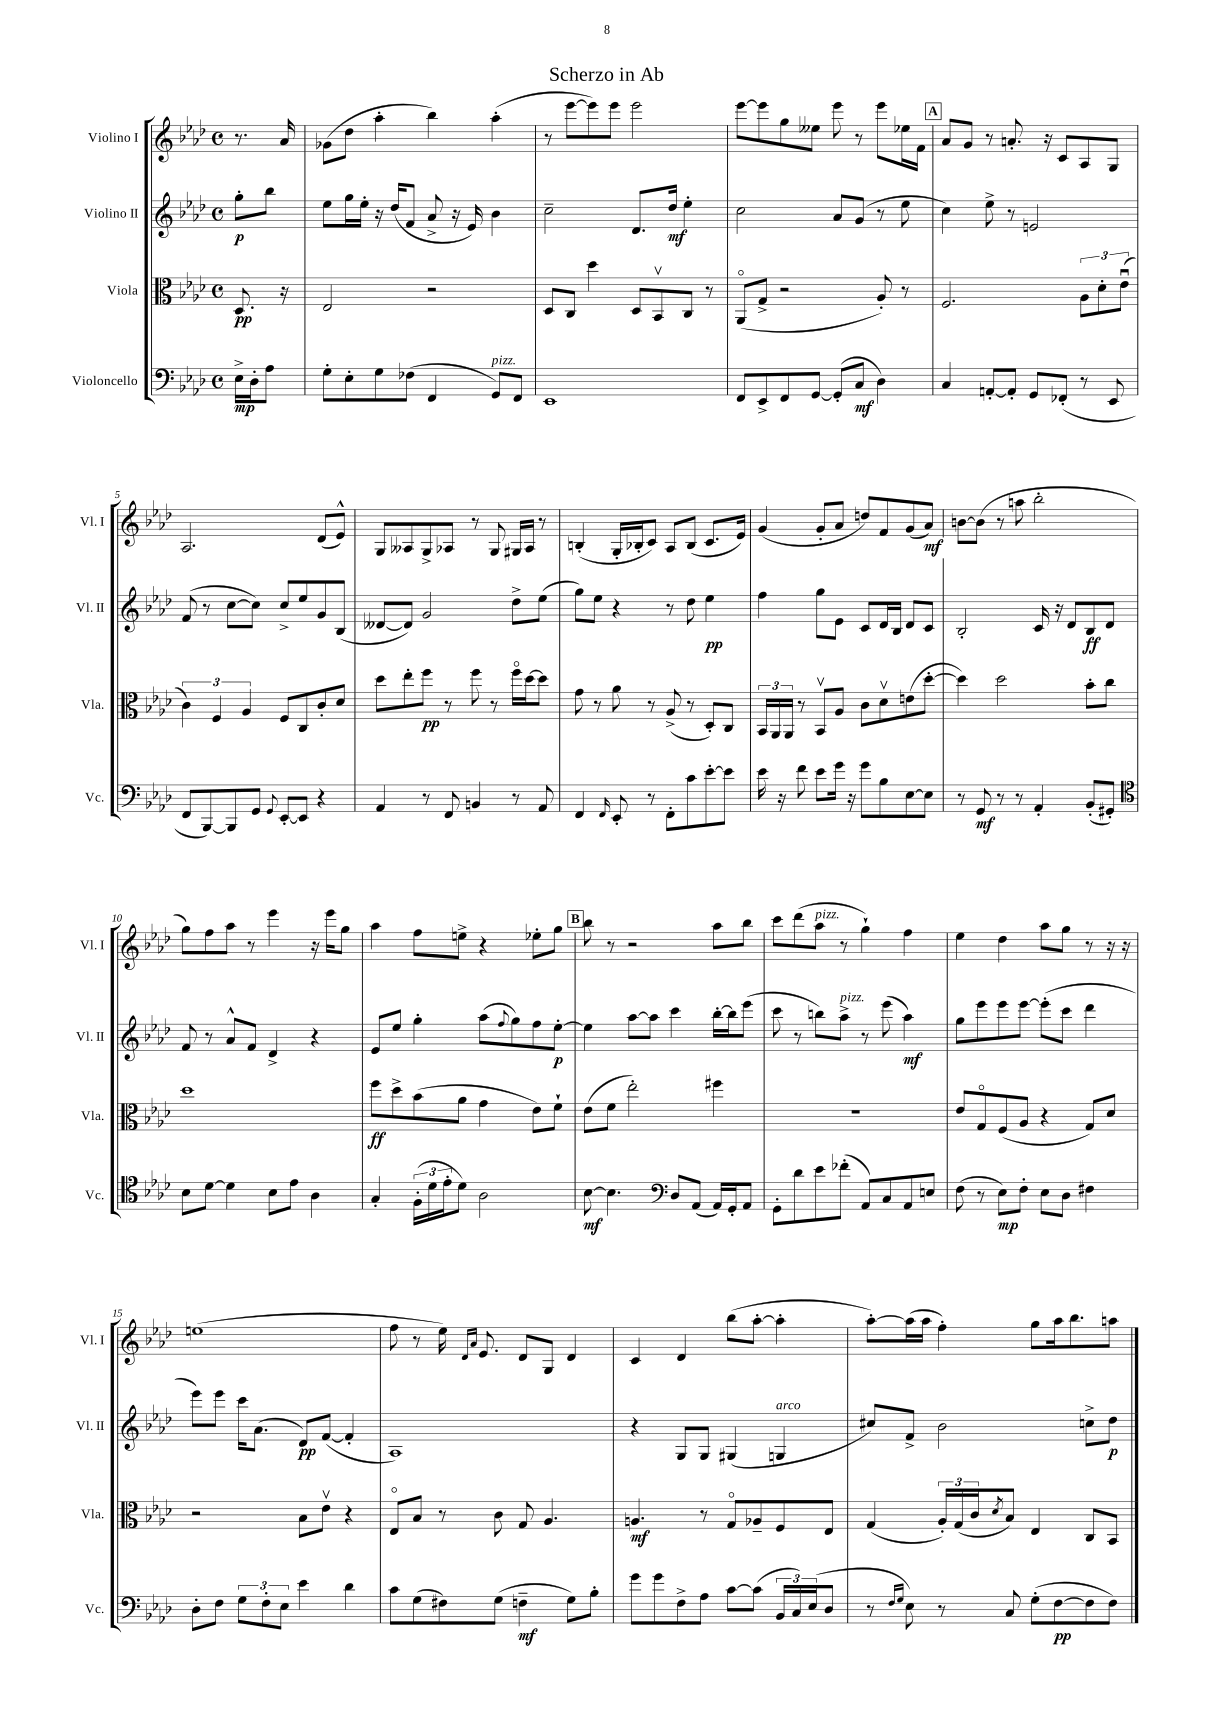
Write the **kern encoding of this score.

**kern	**dynam	**kern	**dynam	**kern	**dynam	**kern	**dynam
*part4	*part4	*part3	*part3	*part2	*part2	*part1	*part1
*staff4	*staff4	*staff3	*staff3	*staff2	*staff2	*staff1	*staff1
*I"Violoncello	*	*I"Viola	*	*I"Violino II	*	*I"Violino I	*
*I'Vc.	*	*I'Vla.	*	*I'Vl. II	*	*I'Vl. I	*
*clefF4	*	*clefC3	*	*clefG2	*	*clefG2	*
*k[b-e-a-d-]	*	*k[b-e-a-d-]	*	*k[b-e-a-d-]	*	*k[b-e-a-d-]	*
*M4/4	*	*M4/4	*	*M4/4	*	*M4/4	*
*met(c)	*	*met(c)	*	*met(c)	*	*met(c)	*
=	=	=	=	=	=	=	=
16E-^\LL	mp	8.D-/	pp	8gg'\L	p	8.r	.
16D-'\J	.	.	.	.	.	.	.
8A-\J	.	.	.	8bb-\J	.	.	.
.	.	16r	.	.	.	16a-/	.
=1	=1	=1	=1	=1	=1	=1	=1
8G'\L	.	2E-/	.	8ee-\L	.	(8g-X\L	.
8E-'\	.	.	.	16gg\L	.	8dd-\J	.
.	.	.	.	16ee-'\JJ	.	.	.
8G\	.	.	.	16r	.	4aa-'\	.
.	.	.	.	(16dd-/KL	.	.	.
(8F-X\J	.	.	.	8f/J	.	.	.
4FF/	.	2r	.	8a-^/	.	4bb-\)	.
.	.	.	.	16r	.	.	.
.	.	.	.	16e-/)	.	.	.
!LO:TX:a:i:t=pizz.	!	!	!	!	!	!	!
8GG/L)	.	.	.	4b-\	.	(4aa-'\	.
8FF/J	.	.	.	.	.	.	.
=2	=2	=2	=2	=2	=2	=2	=2
1EE-	.	8D-/L	.	2cc~\	.	8r	.
.	.	8C/J	.	.	.	[8eee-\L	.
.	.	4dd-\	.	.	.	8eee-\])	.
.	.	.	.	.	.	8eee-\J	.
.	.	8D-/L	.	8.d-/L	.	2eee-\	.
.	.	8BB-v/	.	.	.	.	.
.	.	.	.	16dd-/Jk	mf	.	.
.	.	8C/J	.	4ee-'\	.	.	.
.	.	8r	.	.	.	.	.
=3	=3	=3	=3	=3	=3	=3	=3
8FF/L	.	(8AA-/L	.	2cc\	.	[8eee-\L	.
8EE-^/	.	8G^/J	.	.	.	8eee-\]	.
8FF/	.	2r	.	.	.	8gg\	.
[8GG/J	.	.	.	.	.	8ee--X\J	.
(8GG'/L]	.	.	.	8a-/L	.	8eee-\	.
8C/J	mf	.	.	(8g/J	.	8r	.
4D-\)	.	8A-'/)	.	8r	.	8eee-\L	.
.	.	8r	.	8ee-\	.	16ee-X\L	.
.	.	.	.	.	.	16f\JJ	.
!!LO:REH:place=s1:t=A
=4	=4	=4	=4	=4	=4	=4	=4
4C/	.	2.F/	.	4cc\)	.	8a-/L	.
.	.	.	.	.	.	8g/J	.
[8AAn'/L	.	.	.	8ee-^\	.	8r	.
8AA'/J]	.	.	.	8r	.	8.an'/	.
8GG/L	.	.	.	2en/	.	.	.
.	.	.	.	.	.	16r	.
(8FF-X'/J	.	.	.	.	.	8c/L	.
8r	.	12A-\L	.	.	.	8A-/	.
.	.	12d-'\	.	.	.	.	.
8EE-/	.	.	.	.	.	8G/J	.
.	.	(12e-u\J	.	.	.	.	.
!!LO:LB:g=z
=5	=5	=5	=5	=5	=5	=5	=5
8FF/L	.	6c\)	.	(8f/	.	2.A-/	.
[8BBB-/)	.	.	.	8r	.	.	.
.	.	6F/	.	.	.	.	.
8BBB-/]	.	.	.	[8cc\L	.	.	.
.	.	6A-/	.	.	.	.	.
8GG/J	.	.	.	8cc\J])	.	.	.
8qqGG/	.	.	.	.	.	.	.
[8EE-'/L	.	8F/L	.	8cc^/L	.	.	.
8EE-/J]	.	8C/	.	8ee-/	.	.	.
4r	.	8c'/	.	8g/	.	(8d-/L	.
.	.	8d-/J	.	(8B-/J	.	8e-^^/J)	.
=6	=6	=6	=6	=6	=6	=6	=6
4AA-/	.	8dd-\L	.	[8d--X/L	.	8G/L	.
.	.	8ee-'\	.	8d--/J])	.	8A--X/	.
8r	.	8ff\J	pp	2g/	.	8G^/	.
8FF/	.	8r	.	.	.	8A-X/J	.
4BBn/	.	8ff\	.	.	.	8r	.
.	.	8r	.	.	.	8G/	.
8r	.	16ff\LL	.	8dd-^\L	.	16G#X/LL	.
.	.	[16dd-\J	.	.	.	16A-/JJ	.
8AA-/	.	8dd-\J]	.	(8ee-\J	.	8r	.
=7	=7	=7	=7	=7	=7	=7	=7
4FF/	.	8g\	.	8gg\L)	.	(4Bn'/	.
.	.	8r	.	8ee-\J	.	.	.
16qqFF/	.	.	.	.	.	.	.
8EE-'/	.	8a-\	.	4r	.	16G'/LL	.
.	.	.	.	.	.	16B-X'/J	.
8r	.	8r	.	.	.	8c/J)	.
8FF'\L	.	(8A-^/	.	8r	.	8A-/L	.
8c\	.	8r	.	8dd-\	.	(8B-/J	.
[8e-'\	.	8D-'/L)	.	4ee-\	pp	8.c/L	.
8e-\J]	.	8C/J	.	.	.	.	.
.	.	.	.	.	.	16e-/Jk)	.
=8	=8	=8	=8	=8	=8	=8	=8
16e-\	.	24BB-/LL	.	4ff\	.	(4g/	.
.	.	24AA-/	.	.	.	.	.
16r	.	.	.	.	.	.	.
.	.	24AA-/JJ	.	.	.	.	.
8f\	.	8r	.	.	.	.	.
8e-\L	.	8BB-v/L	.	8gg\L	.	8g'/L	.
16g\Jk	.	8A-/J	.	8e-\J	.	8a-/J	.
16r	.	.	.	.	.	.	.
8g\L	.	8c\L	.	8c/L	.	8ddn/L)	.
8B-\	.	8d-v\	.	16d-/L	.	8f/	.
.	.	.	.	16B-/JJ	.	.	.
[8E-\	.	(8en\	.	8d-/L	.	(8g/	.
8E-\J]	.	[8dd-'\J	.	8c/J	.	8a-/J)	mf
=9	=9	=9	=9	=9	=9	=9	=9
8r	.	4dd-\])	.	2B-'/	.	[8bn\L	.
8GG/	mf	.	.	.	.	(8b\J]	.
8r	.	2dd-\	.	.	.	8r	.
8r	.	.	.	.	.	8aan\	.
4AA-'/	.	.	.	16c/	.	2bb-'\	.
.	.	.	.	16r	.	.	.
.	.	.	.	8d-/L	.	.	.
(8BB-'/L	.	8b-'\L	.	8B-/	ff	.	.
8GG#X'/J)	.	8cc\J	.	8d-/J	.	.	.
!!LO:LB:g=z
=10	=10	=10	=10	=10	=10	=10	=10
*clefC4	*	*	*	*	*	*	*
8B-\L	.	1dd-	.	8f/	.	8gg\L)	.
[8d-\J	.	.	.	8r	.	8ff\	.
4d-\]	.	.	.	8a-^^/L	.	8aa-\J	.
.	.	.	.	8f/J	.	8r	.
8B-\L	.	.	.	4d-^/	.	4eee-\	.
8e-\J	.	.	.	.	.	.	.
4A-\	.	.	.	4r	.	16r	.
.	.	.	.	.	.	16eee-\KL	.
.	.	.	.	.	.	8gg\J	.
=11	=11	=11	=11	=11	=11	=11	=11
4G'/	.	8ff\L	ff	8e-/L	.	4aa-\	.
.	.	8dd-^\	.	8ee-/J	.	.	.
(24F'\LL	.	(8b-\	.	4gg'\	.	8ff\L	.
24d-\	.	.	.	.	.	.	.
24e-'\J	.	.	.	.	.	.	.
8d-\J)	.	8a-\J	.	.	.	8een^\J	.
2A-\	.	4g\	.	(8aa-\L	.	4r	.
.	.	.	.	8qqff/	.	.	.
.	.	.	.	8gg\)	.	.	.
.	.	8e-\L)	.	8ff\	.	8ee-X'\L	.
.	.	8f`\J	.	[8ee-'\J	p	8gg\J	.
!!LO:REH:place=s1:t=B
=12	=12	=12	=12	=12	=12	=12	=12
[8B-\	mf	(8e-\L	.	4ee-\]	.	8bb-\	.
4.B-\]	.	8f\J	.	.	.	8r	.
.	.	2ee-'\)	.	[8aa-\L	.	2r	.
.	.	.	.	8aa-\J]	.	.	.
*clefF4	*	*	*	*	*	*	*
8D-/L	.	.	.	4ccc\	.	.	.
(8AA-/J	.	.	.	.	.	.	.
16AA-/LL)	.	4ff#X\	.	[16bb-'\LL	.	8aa-\L	.
16GG'/J	.	.	.	16bb-\J]	.	.	.
8AA-/J	.	.	.	(8eee-\J	.	8bb-\J	.
=13	=13	=13	=13	=13	=13	=13	=13
8GG'\L	.	1r	.	8ccc\	.	8ccc\L	.
8d-\	.	.	.	8r	.	(8ddd-\	.
!	!	!	!	!	!	!LO:TX:a:i:t=pizz.	!
8e-\	.	.	.	8bbn\L)	.	8aa-\J	.
!	!	!	!	!LO:TX:a:i:t=pizz.	!	!	!
(8f-X'\J	.	.	.	8aa-^\J	.	8r	.
8AA-/L)	.	.	.	8r	.	4gg`\)	.
8C/	.	.	.	(8eee-\	.	.	.
8AA-/	.	.	.	4aa-\)	mf	4ff\	.
8En/J	.	.	.	.	.	.	.
=14	=14	=14	=14	=14	=14	=14	=14
(8F\	.	8e-/L	.	8gg\L	.	4ee-\	.
8r	.	8G/	.	8eee-\	.	.	.
8E-\L)	mp	(8F/	.	8eee-\	.	4dd-\	.
8F'\J	.	8A-/J	.	[8eee-\J	.	.	.
8E-\L	.	4r	.	(8eee-'\L]	.	8aa-\L	.
8D-\J	.	.	.	8ccc\J	.	8gg\J	.
4F#X\	.	8G/L)	.	4ddd-\	.	8r	.
.	.	8d-/J	.	.	.	16r	.
.	.	.	.	.	.	16r	.
!!LO:LB:g=z
=15	=15	=15	=15	=15	=15	=15	=15
8D-'\L	.	2r	.	8eee-\L)	.	(1een	.
8F\J	.	.	.	8eee-\J	.	.	.
12G\L	.	.	.	16ccc\KL	.	.	.
.	.	.	.	(8.a-\J	.	.	.
12F'\	.	.	.	.	.	.	.
12E-\J	.	.	.	.	.	.	.
4e-\	.	8B-\L	.	8d-/L)	pp	.	.
.	.	8e-v\J	.	([8f/J	.	.	.
4d-\	.	4r	.	4f'/]	.	.	.
=16	=16	=16	=16	=16	=16	=16	=16
8c\L	.	8E-/L	.	1A-)	.	8ff\	.
(8G\	.	8B-/J	.	.	.	8r	.
8F#X\)	.	8r	.	.	.	16ee-\)	.
.	.	.	.	.	.	16qqd-/LL	.
.	.	.	.	.	.	16qqa-/JJ	.
.	.	.	.	.	.	8.e-/	.
(8G\J	.	8c\	.	.	.	.	.
4Fn~\	mf	8G/	.	.	.	8d-/L	.
.	.	4.A-/	.	.	.	8G/J	.
8G\L)	.	.	.	.	.	4d-/	.
8B-'\J	.	.	.	.	.	.	.
=17	=17	=17	=17	=17	=17	=17	=17
8g\L	.	4.An/	mf	4r	.	4c/	.
8g\	.	.	.	.	.	.	.
8F^\	.	.	.	8G/L	.	4d-/	.
8A-\J	.	8r	.	8G/J	.	.	.
[8c\L	.	8G/L	.	(4G#X/	.	(8bb-\L	.
(8c\J]	.	8A-X~/	.	.	.	[8aa-'\J	.
!	!	!	!	!LO:TX:a:i:t=arco	!	!	!
24BB-/LL	.	8F/	.	4Gn/	.	4aa-'\]	.
24C/)	.	.	.	.	.	.	.
(24E-/J	.	.	.	.	.	.	.
8D-/J	.	8E-/J	.	.	.	.	.
=18	=18	=18	=18	=18	=18	=18	=18
8r	.	(4G/	.	8cc#X/L)	.	[8aa-'\L)	.
16qqF/LL	.	.	.	.	.	.	.
16qqG/JJ	.	.	.	.	.	.	.
8E-\)	.	.	.	8f^/J	.	(16aa-\L]	.
.	.	.	.	.	.	16aa-\JJ	.
8r	.	24A-'/LL)	.	2b-\	.	4ff'\)	.
.	.	(24G/	.	.	.	.	.
.	.	24c/J	.	.	.	.	.
.	.	8qd-/	.	.	.	.	.
8C/	.	8B-/J)	.	.	.	.	.
(8G'\L	.	4E-/	.	.	.	8gg\L	.
[8F\	pp	.	.	.	.	16aa-\k	.
.	.	.	.	.	.	8.bb-\	.
8F\]	.	8C/L	.	8ccn^\L	.	.	.
8F\J)	.	8BB-/J	.	8dd-\J	p	8aan\J	.
==	==	==	==	==	==	==	==
*-	*-	*-	*-	*-	*-	*-	*-
